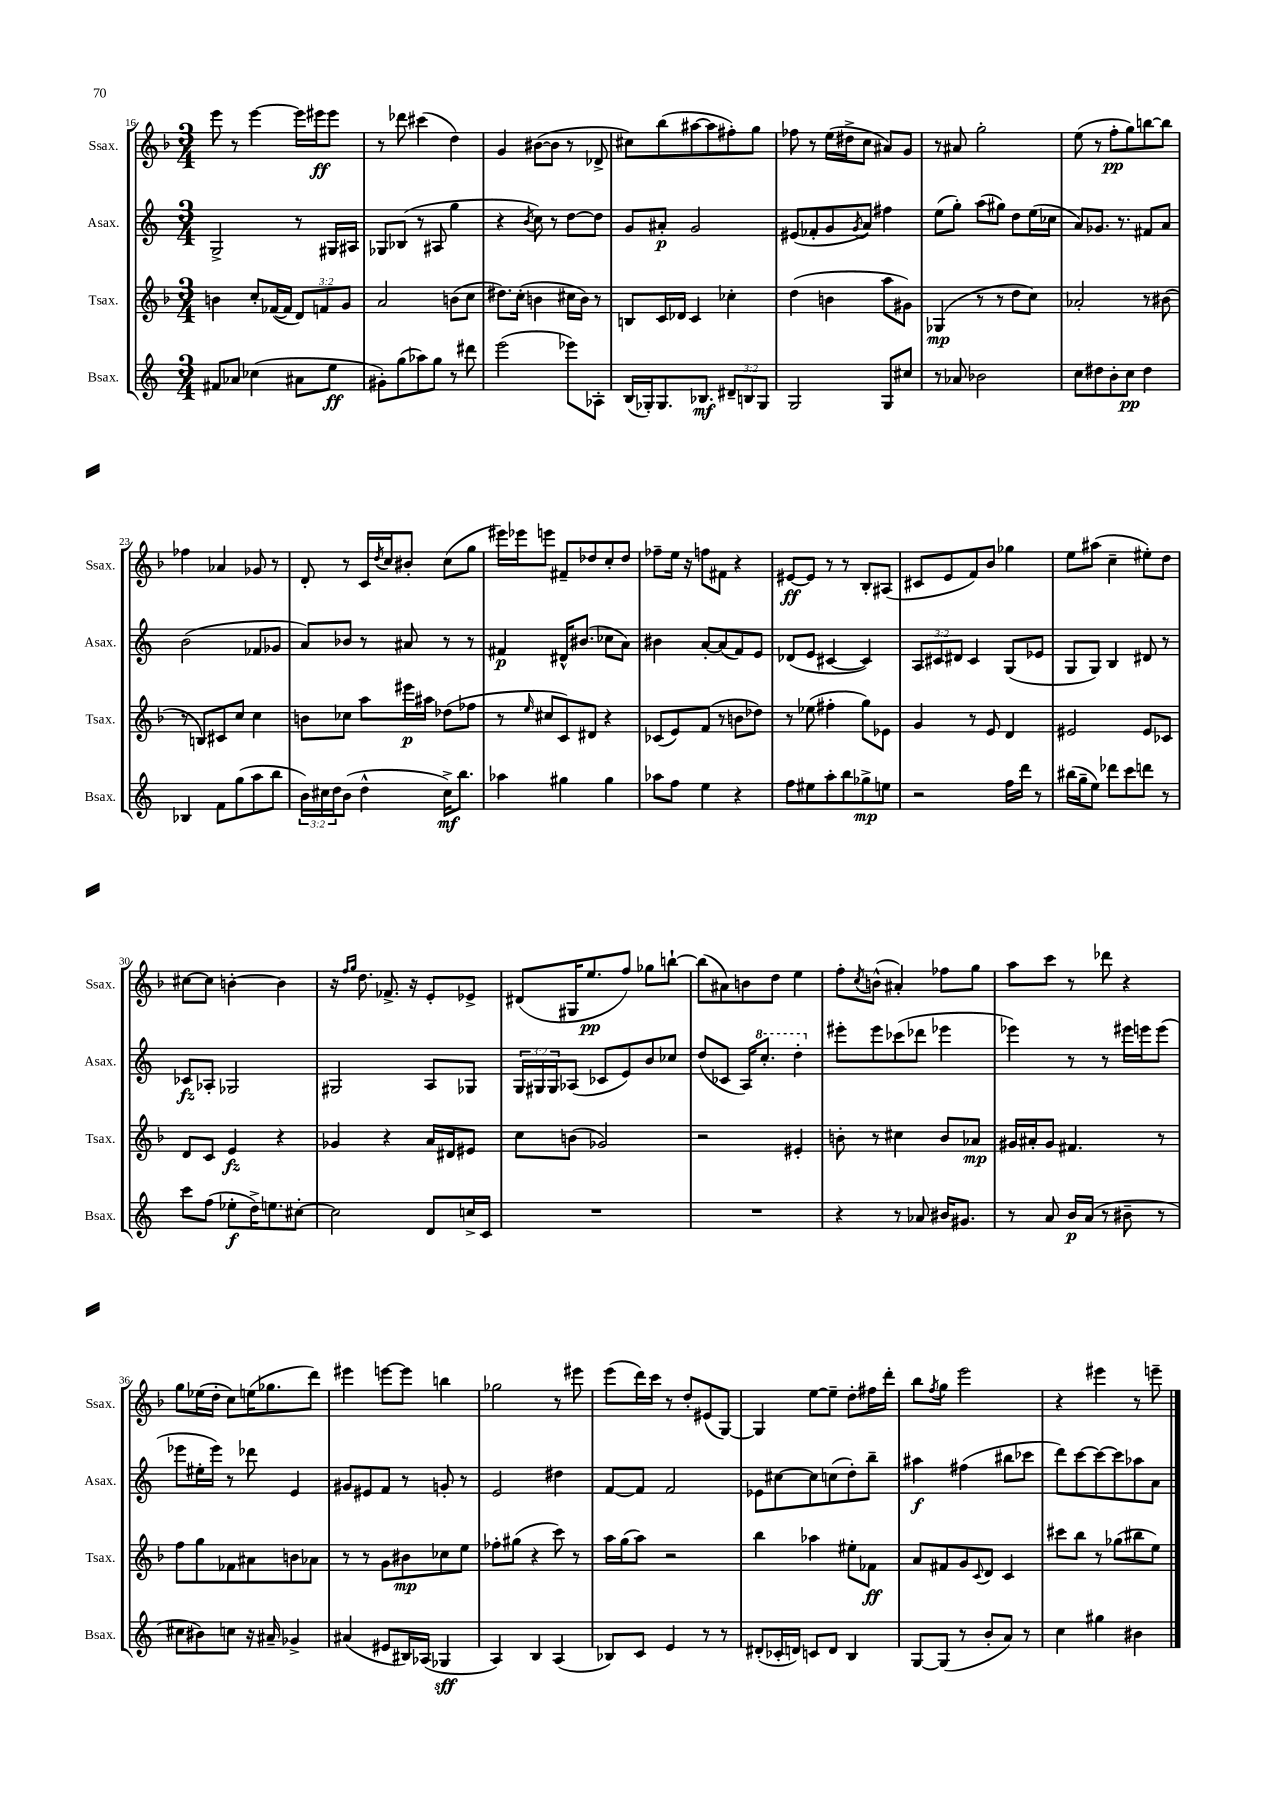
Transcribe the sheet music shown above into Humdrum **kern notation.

**kern	**kern	**kern	**kern
*staff4	*staff3	*staff2	*staff1
*clefG2	*clefG2	*clefG2	*clefG2
*k[]	*k[b-]	*k[]	*k[b-]
*M3/4	*M3/4	*M3/4	*M3/4
8f#	4b	2G^	8eee
8a-	.	.	8r
(4cc-	8cc'	.	[4eee
.	([16f-	.	.
.	16f-]	.	.
8a#	12d)	8r	16eee]
.	.	.	16eee#
.	12f	.	.
8ee	.	16G#	8eee#
.	12g	.	.
.	.	16A#	.
=	=	=	=
8g#')	2a	8G-	8r
(8gg	.	(8B-	8ddd-
8aa-)	.	8r	(4ccc#
8gg	.	8A#	.
8r	(8b	4gg	4dd)
8ddd#	8cc	.	.
=	=	=	=
(2eee	8.dd#)	4r	4g
.	(16cc'	.	.
.	.	8qb	.
.	4b	8cc)	([8b#
.	.	8r	8b#]
8eee-)	16cc#	[8dd	8r
.	16b)	.	.
8A-'	8r	8dd]	8d-^
=	=	=	=
(16B	8B	8g	8cc#)
16G-')	.	.	.
8.G-	16c	8a#'	(8bb-
.	16d-	.	.
.	4c	2g	[8aa#
8.B-	.	.	.
.	.	.	8aa#]
12d#~	4cc-'	.	8ff#')
12B	.	.	.
.	.	.	8gg
12G-	.	.	.
=	=	=	=
2G	(4dd	(8e#	8ff-
.	.	8f-'	8r
.	4b	8g	(16ee
.	.	.	16dd#^
.	.	8qg	.
.	.	8a)	8cc
8G	8aa	4ff#	8a#)
8cc#	8g#)	.	8g
=	=	=	=
8r	(4G-	(8ee	8r
8a-	.	8gg')	8a#
2b-	8r	(8aa	2gg'
.	8r	8gg#)	.
.	8dd	8dd	.
.	8cc)	(16ee	.
.	.	16cc-	.
=	=	=	=
8cc	2a-'	8a)	(8ee
8dd#	.	8.g-	8r
8b'	.	.	8ff'
.	.	8.r	.
8cc	.	.	8gg)
4dd#	8r	8f#	[8bb
.	(8b#	8a	8bb]
=	=	=	=
4B-	8r	(2b	4ff-
.	8B)	.	.
8f	8c#	.	4a-
(8gg	8cc	.	.
8aa	4cc	8f-	8g-
8bb	.	8g-	8r
=	=	=	=
24b)	8b	8a)	8d'
24cc#	.	.	.
24dd	.	.	.
(8b	8cc-	8b-	8r
4dd^^	8aa	8r	16c
.	.	.	8qdd
.	.	.	16cc
.	16eee#	8a#	8b#'
.	16aa#	.	.
16cc#^)	(8dd-	8r	(8cc
8.bb	.	.	.
.	8ff-	8r	8gg
=	=	=	=
4aa-	8r	4f#	16eee#)
.	.	.	16eee-
.	16qqee	.	.
.	8cc#	.	8eee
4gg#	8c)	16d#^^	8f#~
.	.	(8.b#	.
.	8d#	.	8dd-
4gg#	4r	8cc-	8cc'
.	.	8a)	8dd-
=	=	=	=
8aa-	(8c-	4b#	8ff-~
8ff	8e)	.	16ee
.	.	.	16r
4ee	(8f	[8a'	8ff
.	8r	(8a]	8f#
4r	8b	8f)	4r
.	8dd-)	8e	.
=	=	=	=
8ff	8r	(8d-	[8e#
8ee#	(8ee-	8e	8e#]
8aa'	4ff#'	[4c#	8r
8bb	.	.	8r
8gg-^	8gg)	4c#])	8B-'
8ee	8e-	.	(8A#
=	=	=	=
2r	4g	12A	8c#
.	.	12c#	.
.	.	.	8e
.	.	12d#	.
.	8r	4c#	8f)
.	8e	.	8b-
16ff	4d	(8G	4gg-
16ddd	.	.	.
8r	.	8e-	.
=	=	=	=
(16bb#	2e#	8G	8ee
16gg~	.	.	.
8ee)	.	8G)	(8aa#
8ddd-	.	4B	4cc~
8ccc	.	.	.
8ddd	8e#	8d#	8ee#')
8r	8c-	8r	8dd
=	=	=	=
8ccc	8d	8c-	[8cc#
(8ff	8c	8A-'	8cc#]
8ee-'	4e	2G-	[4b'
16dd^)	.	.	.
8.ee	.	.	.
.	4r	.	4b]
[8cc#'	.	.	.
=	=	=	=
2cc#]	4g-	2G#	16r
.	.	.	16qqff
.	.	.	16qqgg
.	.	.	8.dd
.	4r	.	8.f-^
.	.	.	16r
8d	16a	8A	8e'
.	16d#	.	.
16cc^	8e#	8G-	8e-^
16c	.	.	.
=	=	=	=
2.r	8cc	24G	(8d#
.	.	24G#	.
.	.	24G#	.
.	(8b	(8A-	16G#
.	.	.	8.ee
.	2g-)	8c-	.
.	.	8e)	8ff)
.	.	8b	8gg-
.	.	8cc-	[8bb`
=	=	=	=
2.r	2r	(8dd	(8bb]
.	.	8c-	8a#)
.	.	16A)	8b
.	.	8.ccc'	.
.	.	.	8dd
.	4e#'	4ddd'	4ee
=	=	=	=
4r	8b'	8eee#'	8ff'
.	.	.	8qcc
.	8r	8eee#	(8b^^
8r	4cc#	(8ccc-	4a#')
8a-	.	8ddd-	.
16b#	8b	4eee-	8ff-
8.g#	.	.	.
.	8a-	.	8gg
=	=	=	=
8r	16g#	4eee-)	8aa
.	16a#'	.	.
8a	8g#	.	8ccc
16b	4.f#	8r	8r
(16a	.	.	.
8r	.	8r	8ddd-
8b#~	.	16eee#	4r
.	.	16eee	.
8r	8r	(8eee	.
=	=	=	=
8cc#	8ff	8eee-	8gg
8b#)	8gg	16ee#'	(16ee-
.	.	16eee-)	16dd'
8cc	8f-	8r	8cc)
16r	8a#	8ddd-	(16ee
16a#~	.	.	8.gg-
4g-^	8b	4e	.
.	8a-	.	8ddd)
=	=	=	=
(4a#	8r	8g#	4eee#
.	8r	8e#	.
8e#	8g	8f	[8eee
16B#)	8b#	8r	8eee]
(16A-	.	.	.
4G-	8cc-	8g'	4bb
.	8ee	8r	.
=	=	=	=
4A)	8ff-'	2e	2gg-
.	(8gg#	.	.
4B	4r	.	.
(4A	8ccc)	4dd#	8r
.	8r	.	8eee#
=	=	=	=
8B-)	16aa	[8f	(8eee
.	(16gg	.	.
8c	8aa)	8f]	16ddd)
.	.	.	16ccc
4e	2r	2f	8r
.	.	.	8dd'
8r	.	.	(8e#
8r	.	.	[8G)
=	=	=	=
(8d#'	4bb-	8e-	4G]
16c-'	.	[8cc#	.
16d)	.	.	.
8c	4aa-	8cc#]	[8ee
8d	.	(8cc	8ee~]
4B	8ee#'	8dd')	8dd'
.	8f-	8bb~	16ff#
.	.	.	16ddd'
=	=	=	=
[8G	8a	4aa#	8bb-
.	.	.	8qff
(8G]	8f#	.	8gg
8r	8g	(4ff#	2eee
.	8qqc	.	.
8b'	8d	.	.
8a)	4c	8bb#	.
8r	.	8ccc-	.
=	=	=	=
4cc	8ccc#	8ddd)	4r
.	8bb-	[8ccc	.
4gg#	8r	8ccc_	4eee#
.	(8gg-	8ccc]	.
4b#	8bb#	8aa-	8r
.	8ee)	8a	8eee~
==	==	==	==
*-	*-	*-	*-
